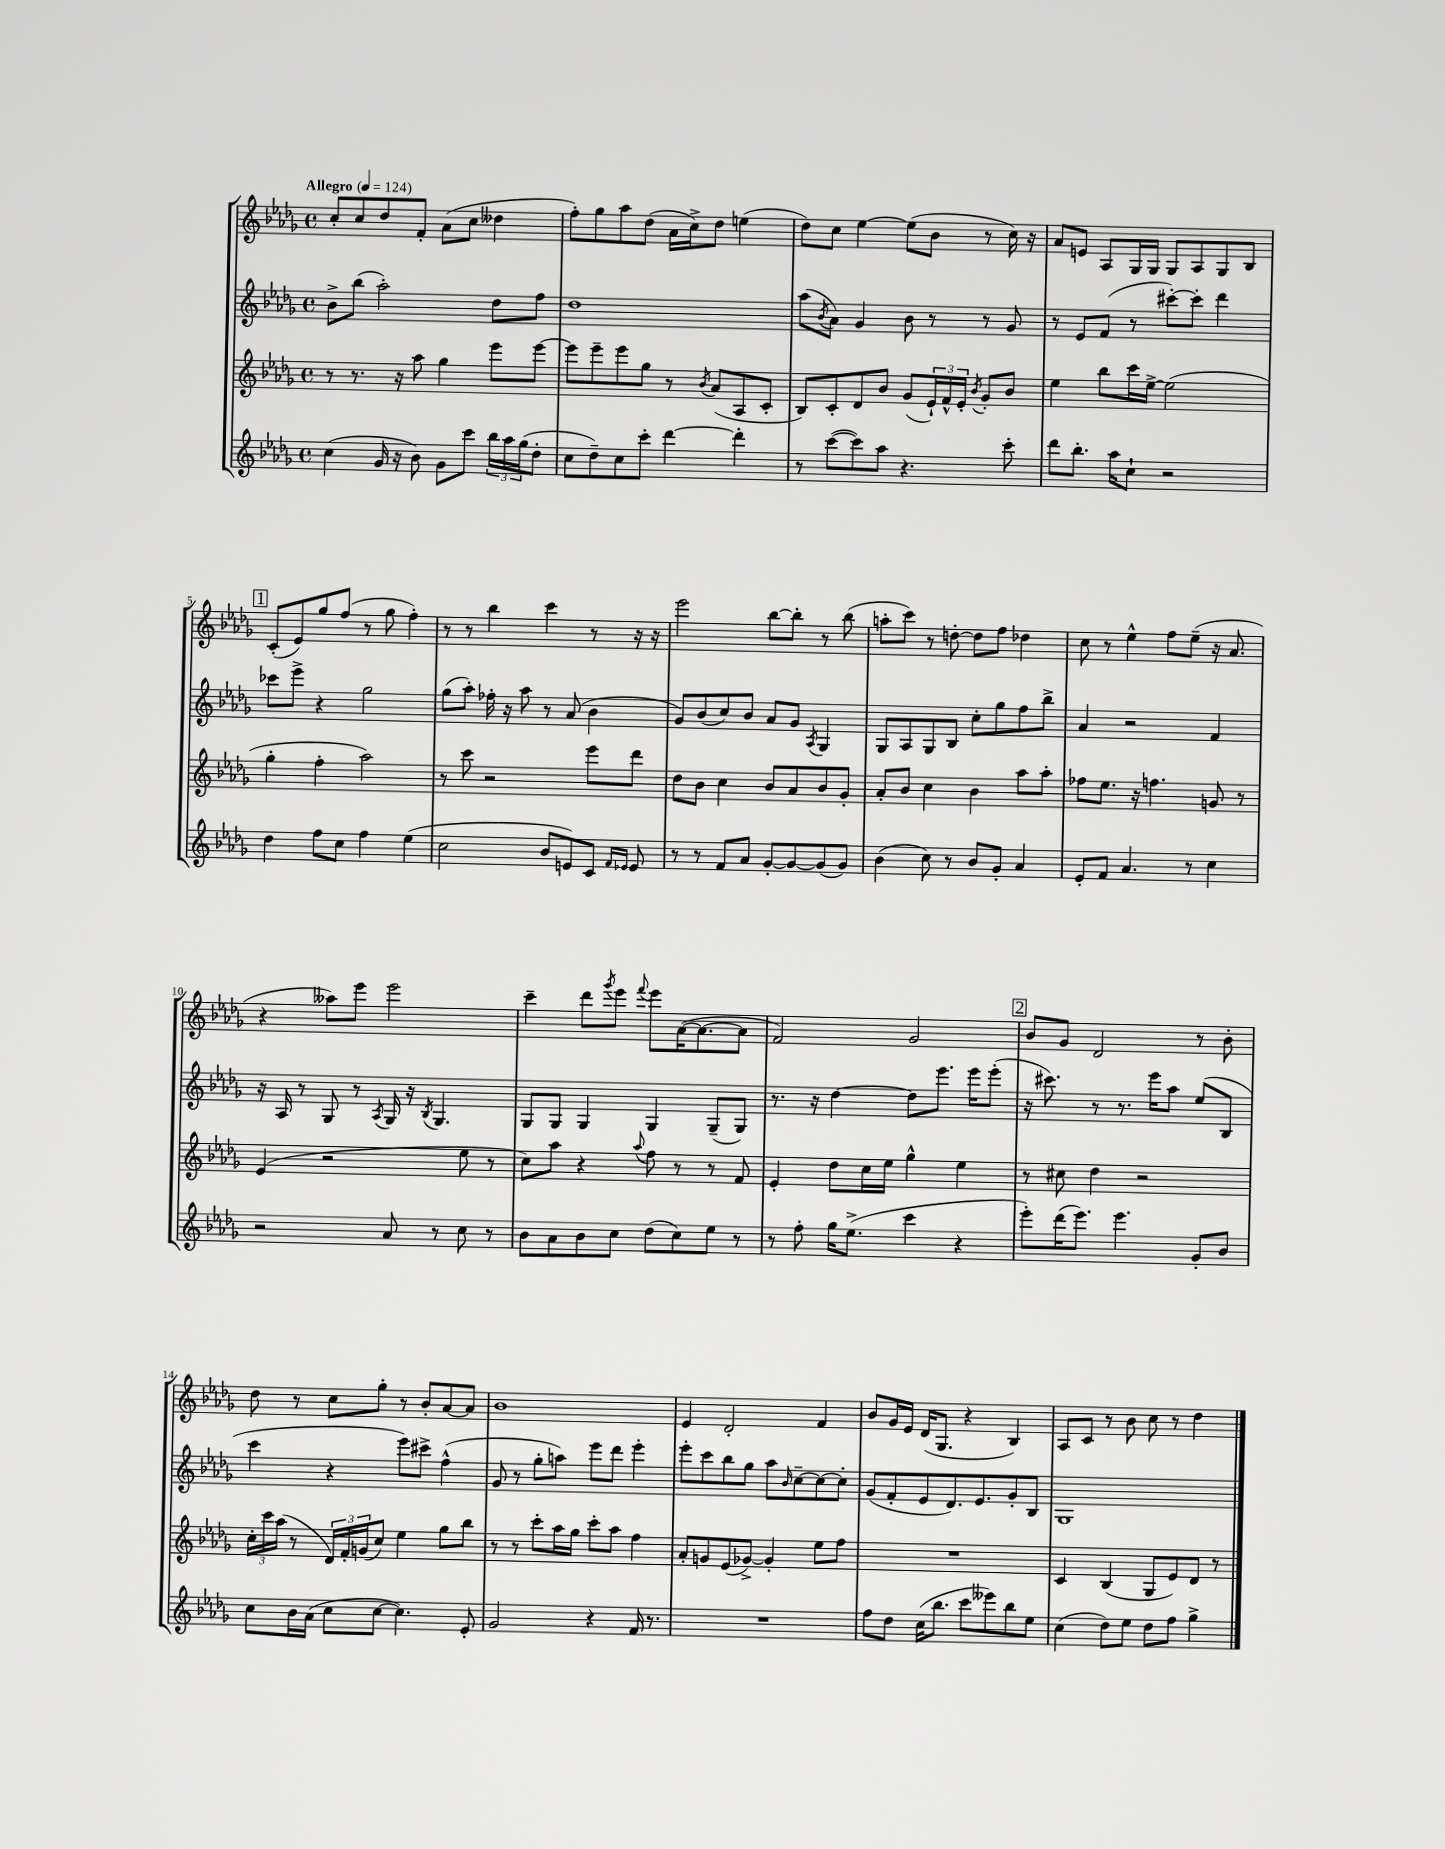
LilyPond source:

<<
\new StaffGroup <<
\new Staff = "s0" {
    \clef treble \key des \major \defaultTimeSignature \time 4/4 \tempo "Allegro" 4 = 124
    c''8-. c''8 des''8 f'8-. aes'8( c''8 deses''4 |
    f''8-.) ges''8 aes''8 des''8( aes'16 c''16->) des''8 e''4( |
    des''8) c''8 ees''4~ ees''8( bes'8 r8 c''16) r16 |
    aes'8 e'8 aes8 ges16 ges16 ges8 aes8 ges8 bes8 |
    \mark \markup { \box "1" } c'8-.( ees'8) ges''8 f''8( r8 ges''8 f''4-.) |
    r8 r8 bes''4 c'''4 r8 r16 r16 |
    ees'''2 bes''8~ bes''8-. r8 bes''8( |
    a''8-. c'''8) r8 d''8~-. d''8 f''8 des''4 |
    c''8 r8 ees''4-^ f''8 ees''8--( r16 aes'8. |
    r4 aeses''8) ees'''8 ees'''2 |
    c'''4-- des'''8 \acciaccatura { ges'''8 } ees'''8 \appoggiatura { f'''8 } ees'''8 aes'16~( aes'8.~ aes'8 |
    f'2) ges'2 |
    \mark \markup { \box "2" } bes'8 ges'8 des'2 r8 bes'8-. |
    des''8 r8 c''8 ges''8-. r8 bes'8-. aes'8~ aes'8 |
    bes'1 |
    ees'4 des'2-. f'4 |
    bes'8 ges'16 ees'16 des'16( ges8. r4 bes4) |
    aes8 c'8 r8 bes'8 c''8 r8 des''4 \bar "|." |
}
\new Staff = "s1" {
    \clef treble \key des \major \defaultTimeSignature \time 4/4
    bes'8-> bes''8( aes''2-.) des''8 f''8 |
    des''1 |
    aes''8( \acciaccatura { bes'8 } aes'8) ges'4 bes'8 r8 r8 ges'8 |
    r8 ees'8 f'8( r8 cis'''8~-.) cis'''8-. des'''4 |
    \mark \markup { \box "1" } ces'''8 ees'''8-> r4 ges''2 |
    ges''8( aes''8-.) fes''16-. r16 aes''8 r8 aes'8( bes'4 |
    ges'8) bes'8( c''8) bes'8 aes'8 ges'8 \acciaccatura { aes8 } ges4 |
    ges8 aes8 ges8 bes8 c''8-. ges''8 f''8 bes''8-> |
    aes'4 r2 f'4 |
    r16 aes16 r8 ges8 r8 \acciaccatura { aes8 } ges16 r16 \acciaccatura { bes8 } ges4. |
    ges8 ges8 ges4 ges4 ges8--( ges8) |
    r8. r16 des''4~ des''8 ees'''8. ees'''16 ees'''8-.( |
    \mark \markup { \box "2" } r16 cis'''8.) r8 r8. ees'''16 aes''8 ees''8( bes8 |
    c'''4 r4 ees'''8) cis'''8-> f''4-^( |
    ges'8 r8 ges''8-. a''8) ees'''8 des'''8 ees'''4-. |
    ees'''8-. c'''8 bes''8 ges''8 aes''8 \grace { bes'16 } c''8~-- c''8~ c''8-. |
    ges'8( f'8-. ees'8 des'8.) ees'8. ges'8-. bes8 |
    ges1 \bar "|." |
}
\new Staff = "s2" {
    \clef treble \key des \major \defaultTimeSignature \time 4/4
    r8 r8. r16 aes''8 ges''4 ees'''8 ees'''8~ |
    ees'''8 ees'''8-- ees'''8 ges''8 r8 \acciaccatura { bes'8 } aes'8( aes8 c'8-. |
    bes8) c'8-. des'8 bes'8 ges'8( \tuplet 3/2 { ees'16-!) f'16-^ ees'16-. } \acciaccatura { bes'8 } ges'8-. bes'8 |
    ees''4 bes''8 c'''16 ees''16~-> ees''2( |
    \mark \markup { \box "1" } ges''4-. f''4-. aes''2) |
    r8 c'''8 r2 ees'''8 des'''8 |
    des''8 bes'8 c''4 bes'8 aes'8 bes'8 ges'8-. |
    aes'8-. bes'8 c''4 bes'4 aes''8 aes''8-. |
    fes''8 ees''8. r16 f''4. g'8 r8 |
    ees'4( r2 ees''8 r8 |
    c''8) aes''8 r4 \appoggiatura { aes''8 } f''8 r8 r8 f'8 |
    ees'4-. des''8 c''16 ees''16 ges''4-^ ees''4 |
    \mark \markup { \box "2" } r8 cis''8 des''4 r2 |
    \tuplet 3/2 { c''16-. c'''16 aes''16( } r8 \tuplet 3/2 { des'16) f'16-. g'16( } c''8) ees''4 ges''8 bes''8 |
    r8 r8 c'''8-. aes''16 ges''16 c'''8-. aes''8 f''4 |
    aes'8-. g'8 ees'8( ges'8~->) ges'4-. ees''8 f''8 |
    R1 |
    c'4 bes4( ges8 ees'8) des'8 r8 \bar "|." |
}
\new Staff = "s3" {
    \clef treble \key des \major \defaultTimeSignature \time 4/4
    c''4( ges'16 r16 bes'8) ges'8 c'''8 \tuplet 3/2 { bes''16 aes''16 ges''16( } des''8-. |
    c''8 des''8--) c''8 c'''8-. des'''4~ des'''4-. |
    r8 c'''8~( c'''8) aes''8 r4. c'''8-. |
    des'''8 bes''8.-. aes''16 c''8-! r2 |
    \mark \markup { \box "1" } des''4 f''8 c''8 f''4 ees''4( |
    c''2 bes'8 e'8) c'8 \grace { f'16 ees'16 } ees'8 |
    r8 r8 f'8 aes'8 ges'8~-. ges'8~ ges'8( ges'8) |
    bes'4( c''8) r8 bes'8 ges'8-. aes'4 |
    ees'8-. f'8 aes'4. r8 c''4 |
    r2 aes'8 r8 c''8 r8 |
    bes'8 aes'8 bes'8 c''8 des''8( c''8) ees''8 r8 |
    r8 f''8-. ges''16 ees''8.->( c'''4 r4 |
    \mark \markup { \box "2" } ees'''8-.) des'''16( ees'''8.) ees'''4. ges'8-. bes'8 |
    c''8 bes'16 aes'16( c''8 c''8~ c''4.) ees'8-. |
    ges'2 r4 f'16 r8. |
    R1 |
    f''8 des''8 c''16( bes''8. c'''8 eeses'''8) bes''8 ees''8 |
    c''4( des''8) ees''8 des''8 f''8 ges''4-> \bar "|." |
}
>>
>>
